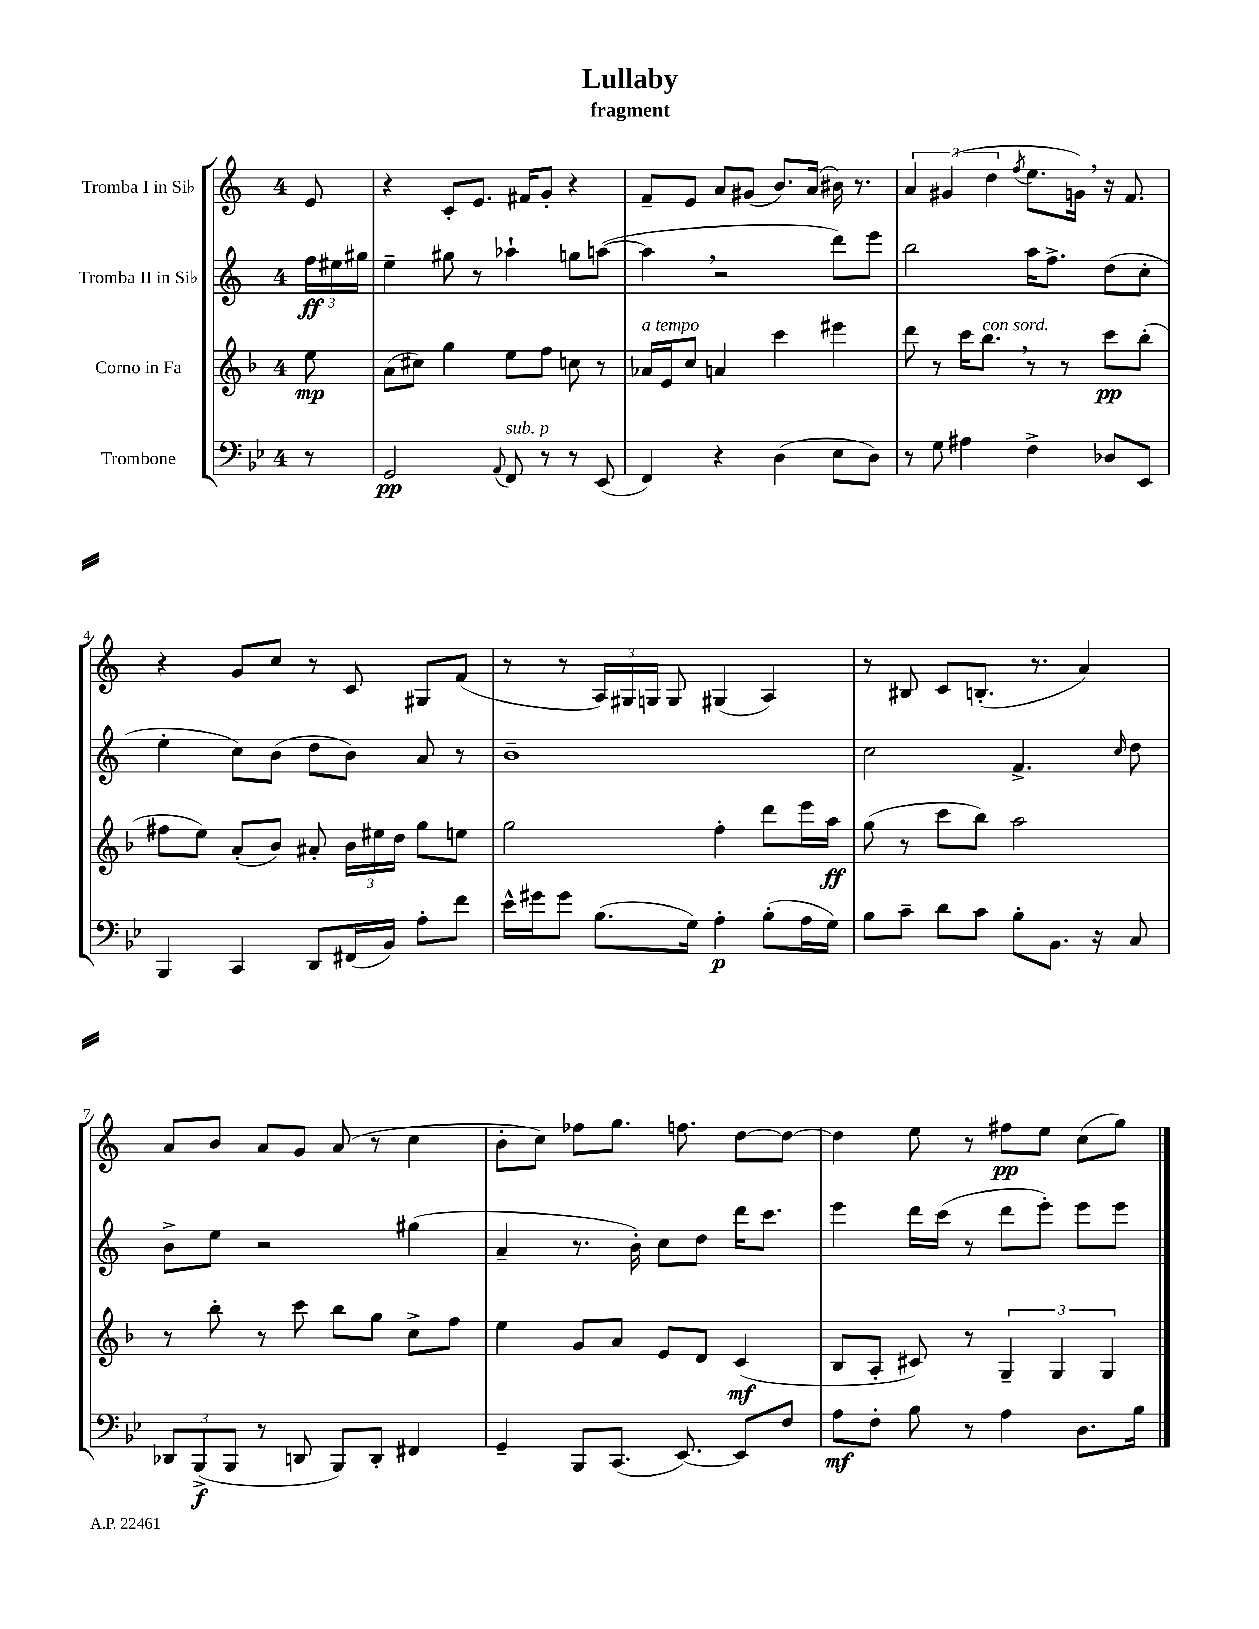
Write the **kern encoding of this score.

**kern	**dynam	**kern	**dynam	**kern	**dynam	**kern	**dynam
*part4	*part4	*part3	*part3	*part2	*part2	*part1	*part1
*staff4	*staff4	*staff3	*staff3	*staff2	*staff2	*staff1	*staff1
*I"Trombone	*	*I"Corno in Fa	*	*I"Tromba II in Si♭	*	*I"Tromba I in Si♭	*
*clefF4	*	*clefG2	*	*clefG2	*	*clefG2	*
*k[b-e-]	*	*k[b-]	*	*k[]	*	*k[]	*
*M4/4	*	*M4/4	*	*M4/4	*	*M4/4	*
=	=	=	=	=	=	=	=
8r	.	8ee\	mp	24ff\LL	ff	8e/	.
.	.	.	.	24ee#X\	.	.	.
.	.	.	.	24gg#X\JJ	.	.	.
=1	=1	=1	=1	=1	=1	=1	=1
2GG/	pp	(8a\L	.	4ee~\	.	4r	.
.	.	8cc#X\J)	.	.	.	.	.
.	.	4gg\	.	8gg#X\	.	8c'/L	.
.	.	.	.	8r	.	8.e/J	.
8qqAA/	.	.	.	.	.	.	.
!LO:TX:a:i:t=sub. p	!	!	!	!	!	!	!
8FF/	.	8ee\L	.	4aa-X`\	.	.	.
.	.	.	.	.	.	16f#X/KL	.
8r	.	8ff\J	.	.	.	8g'/J	.
8r	.	8ccn\	.	8ggn\L	.	4r	.
(8EE-/	.	8r	.	([8aan\J	.	.	.
=2	=2	=2	=2	=2	=2	=2	=2
!	!	!LO:TX:a:i:t=a tempo	!	!	!	!	!
4FF/)	.	16a-X/LL	.	4aa,\]	.	8f~/L	.
.	.	16e/J	.	.	.	.	.
.	.	8cc/J	.	.	.	8e/J	.
4r	.	4an/	.	2r	.	8a/L	.
.	.	.	.	.	.	(8g#X/J	.
(4D\	.	4ccc\	.	.	.	8.b/L)	.
.	.	.	.	.	.	(16a/Jk	.
8E-\L	.	4eee#X\	.	8ddd\L)	.	16b#X\)	.
.	.	.	.	.	.	8.r	.
8D\J)	.	.	.	8eee\J	.	.	.
=3	=3	=3	=3	=3	=3	=3	=3
8r	.	8ddd\	.	2bb\	.	6a/	.
8G\	.	8r	.	.	.	.	.
.	.	.	.	.	.	(6g#X/	.
4A#X\	.	16ccc\KL	.	.	.	.	.
!	!	!LO:TX:a:i:t=con sord.	!	!	!	!	!
.	.	8.bb-,\J	.	.	.	.	.
.	.	.	.	.	.	6dd\	.
.	.	.	.	.	.	8qff/	.
4F^\	.	8r	.	16aa\KL	.	8.ee\L	.
.	.	.	.	8.ff^\J	.	.	.
.	.	8r	.	.	.	.	.
.	.	.	.	.	.	16gn,\Jk)	.
8D-X/L	.	8ccc\L	pp	(8dd\L	.	16r	.
.	.	.	.	.	.	8.f/	.
8EE-/J	.	(8bb-'\J	.	8cc'\J	.	.	.
!!LO:LB:g=z
=4	=4	=4	=4	=4	=4	=4	=4
4BBB-/	.	8ff#X\L	.	4ee'\	.	4r	.
.	.	8ee\J)	.	.	.	.	.
4CC/	.	(8a'/L	.	8cc\L)	.	8g/L	.
.	.	8b-/J)	.	(8b\J	.	8cc/J	.
8DD/L	.	8a#X'/	.	8dd\L	.	8r	.
(16FF#X/L	.	24b-\LL	.	8b\J)	.	8c/	.
.	.	24ee#X\	.	.	.	.	.
16BB-/JJ)	.	.	.	.	.	.	.
.	.	24dd\JJ	.	.	.	.	.
8A'\L	.	8gg\L	.	8a/	.	8G#X/L	.
8f\J	.	8een\J	.	8r	.	(8f/J	.
=5	=5	=5	=5	=5	=5	=5	=5
16e-^^\LL	.	2gg\	.	1b~	.	8r	.
16g#X\J	.	.	.	.	.	.	.
8g#\J	.	.	.	.	.	8r	.
(8.B-\L	.	.	.	.	.	24A/LL)	.
.	.	.	.	.	.	24G#X/	.
.	.	.	.	.	.	24Gn/JJ	.
.	.	.	.	.	.	8G/	.
16G\Jk)	.	.	.	.	.	.	.
4A'\	p	4ff'\	.	.	.	(4G#X/	.
(8B-'\L	.	8ddd\L	.	.	.	4A/)	.
16A\L	.	16eee\L	.	.	.	.	.
16G\JJ)	.	16aa\JJ	ff	.	.	.	.
=6	=6	=6	=6	=6	=6	=6	=6
8B-\L	.	(8gg\	.	2cc\	.	8r	.
8c~\J	.	8r	.	.	.	8B#X/	.
8d\L	.	8ccc\L	.	.	.	8c/L	.
8c\J	.	8bb-\J)	.	.	.	(8.Bn'/J	.
8B-'\L	.	2aa\	.	4.f^/	.	.	.
.	.	.	.	.	.	8.r	.
8.BB-\J	.	.	.	.	.	.	.
.	.	.	.	.	.	4a/)	.
16r	.	.	.	.	.	.	.
.	.	.	.	16qqcc/	.	.	.
8C/	.	.	.	8dd\	.	.	.
!!LO:LB:g=z
=7	=7	=7	=7	=7	=7	=7	=7
12DD-X/L	.	8r	.	8b^\L	.	8a/L	.
(12BBB-^/	f	.	.	.	.	.	.
.	.	8bb-'\	.	8ee\J	.	8b/J	.
12BBB-/J	.	.	.	.	.	.	.
8r	.	8r	.	2r	.	8a/L	.
8DDn/	.	8ccc\	.	.	.	8g/J	.
8BBB-/L)	.	8bb-\L	.	.	.	(8a/	.
8DD'/J	.	8gg\J	.	.	.	8r	.
4FF#X/	.	8cc^\L	.	(4gg#X\	.	4cc\	.
.	.	8ff\J	.	.	.	.	.
=8	=8	=8	=8	=8	=8	=8	=8
4GG~/	.	4ee\	.	4a~/	.	8b'\L	.
.	.	.	.	.	.	8cc\J)	.
8BBB-/L	.	8g/L	.	8.r	.	8ff-X\L	.
(8.CC/J	.	8a/J	.	.	.	8.gg\J	.
.	.	.	.	16b'\)	.	.	.
.	.	8e/L	.	8cc\L	.	.	.
[8.EE-/)	.	.	.	.	.	8.ffn\	.
.	.	8d/J	.	8dd\J	.	.	.
8EE-/L]	.	(4c/	mf	16ddd\KL	.	[8dd\L	.
.	.	.	.	8.ccc\J	.	.	.
8F/J	.	.	.	.	.	8dd\J_	.
=9	=9	=9	=9	=9	=9	=9	=9
8A\L	mf	8B-/L	.	4eee\	.	4dd\]	.
8F'\J	.	8A'/J	.	.	.	.	.
8B-\	.	8c#X/)	.	16ddd\LL	.	8ee\	.
.	.	.	.	(16ccc\JJ	.	.	.
8r	.	8r	.	8r	.	8r	.
4A\	.	6G~/	.	8ddd\L	.	8ff#X\L	pp
.	.	.	.	8eee'\J)	.	8ee\J	.
.	.	6G/	.	.	.	.	.
8.D\L	.	.	.	8eee\L	.	(8cc\L	.
.	.	6G/	.	.	.	.	.
.	.	.	.	8eee\J	.	8gg\J)	.
16B-\Jk	.	.	.	.	.	.	.
==	==	==	==	==	==	==	==
*-	*-	*-	*-	*-	*-	*-	*-
